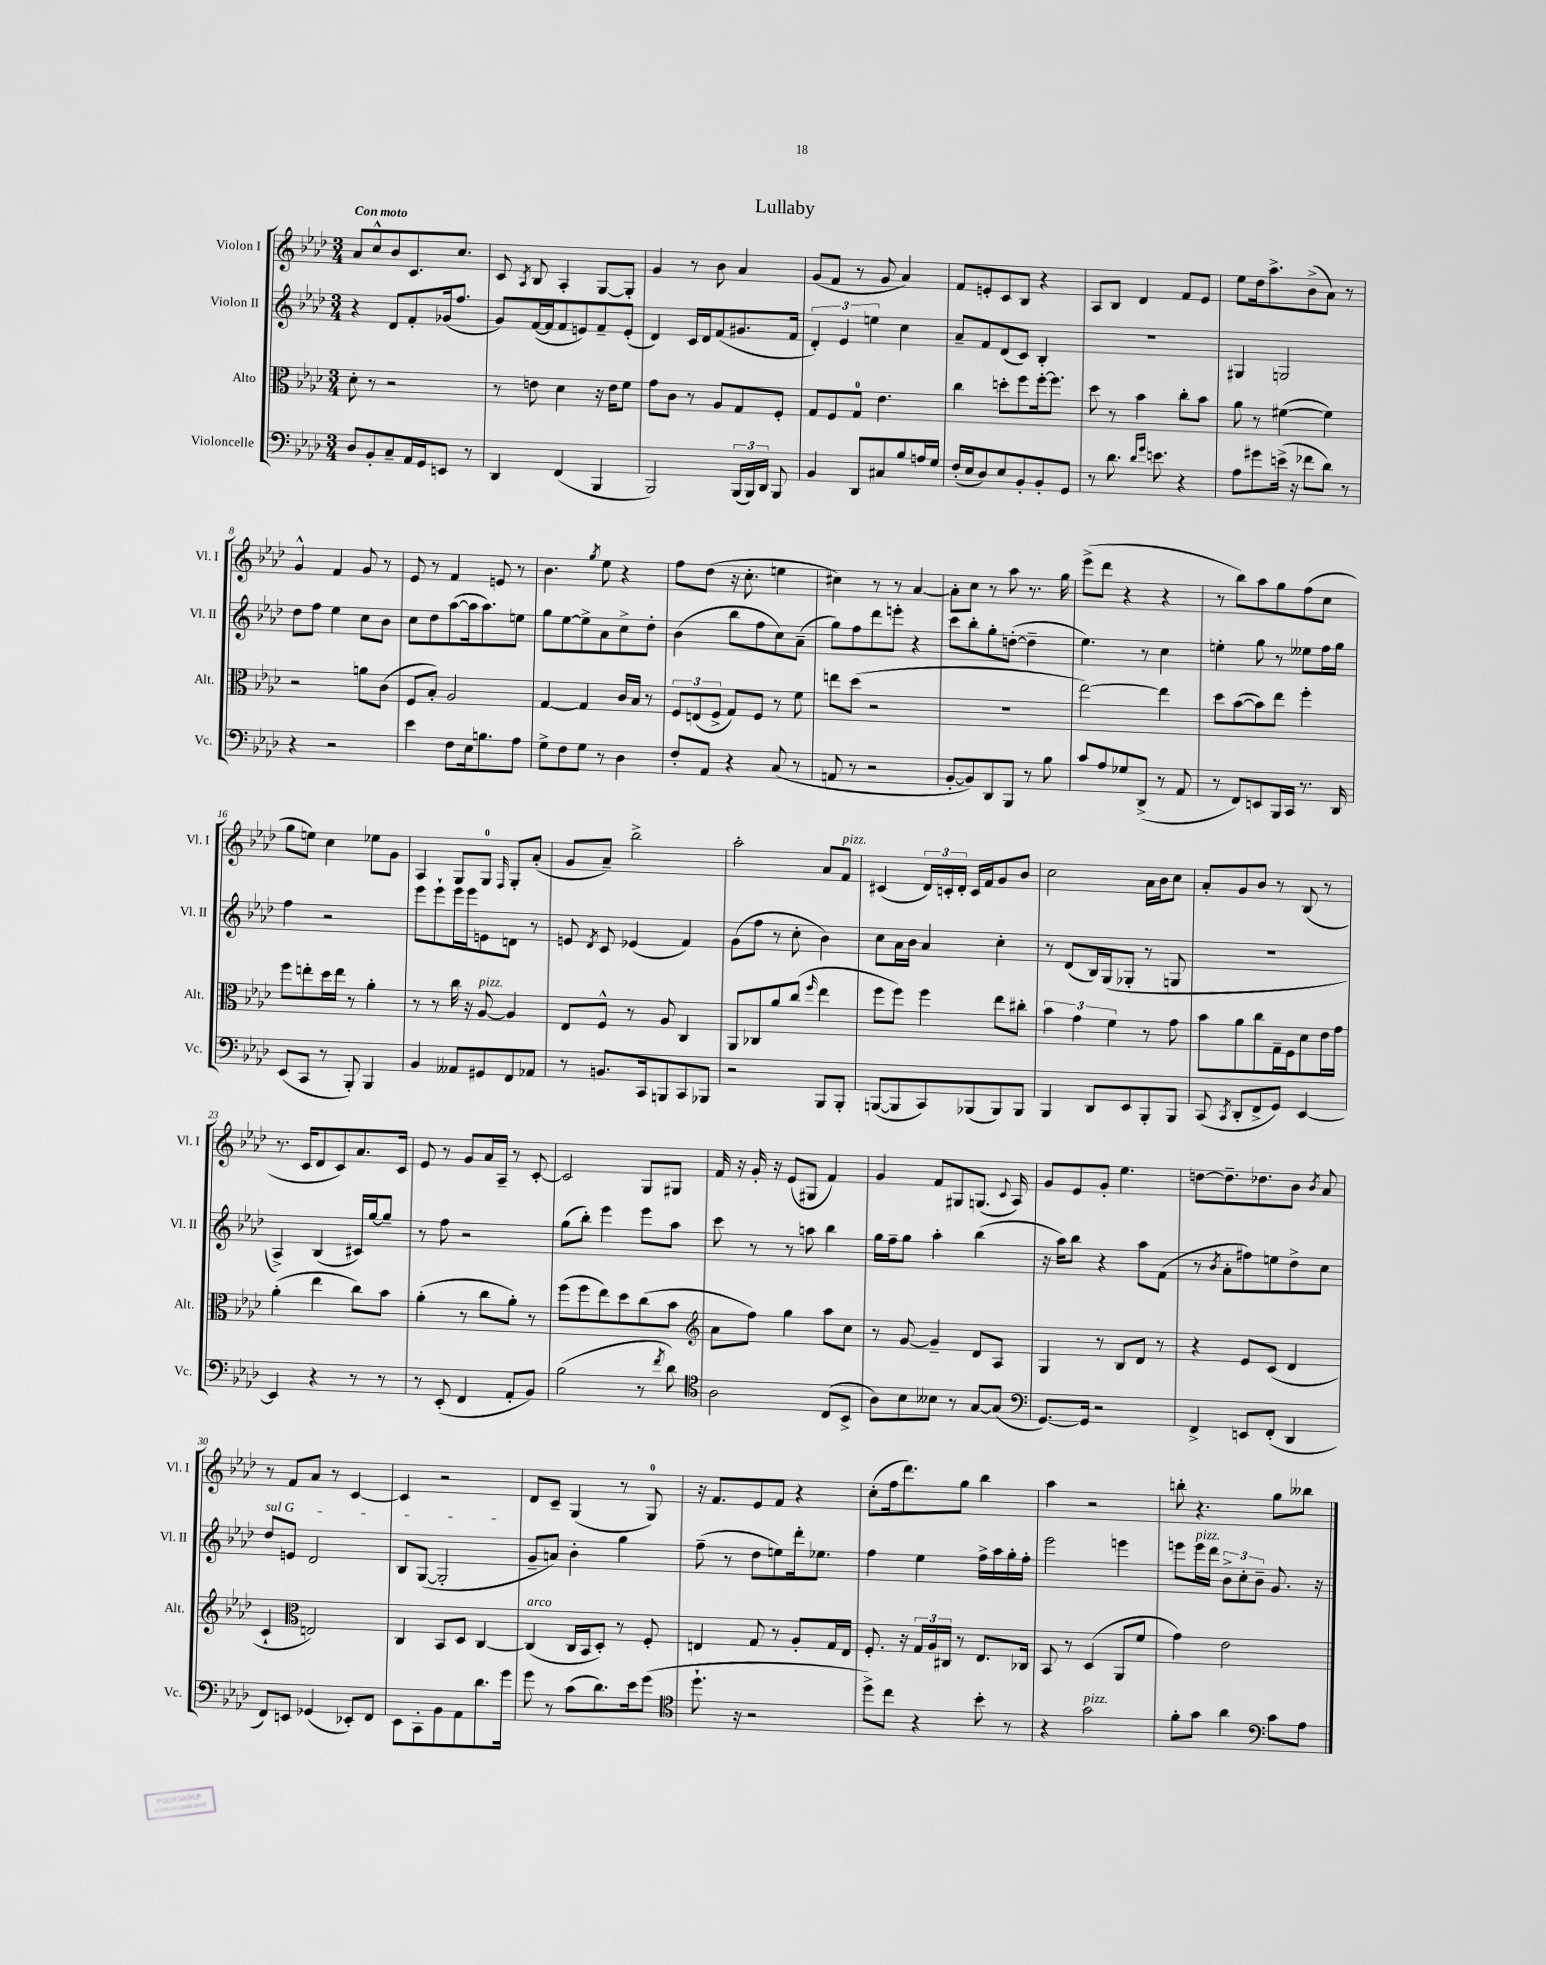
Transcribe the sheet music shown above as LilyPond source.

\header { title = "Lullaby" }
<<
\new StaffGroup <<
\new Staff = "s0" \with { instrumentName = "Violon I" shortInstrumentName = "Vl. I" } {
    \clef treble \key aes \major \numericTimeSignature \time 3/4 \tempo "Con moto"
    \autoBeamOff aes'8[ c''8-^ bes'8 c'8. c''8.] |
    c'8 \acciaccatura { aes8 } bes8 aes4-. g8[~ g8]-. |
    g'4 r8 bes'8 aes'4 |
    g'8[( f'8] r8 g'8 aes'4) |
    f'8[ e'8-. c'8 bes8] r4 |
    aes8[ bes8] des'4 f'8[ ees'8] |
    ees''8[ des''16 aes''8.-> bes'8->( aes'8]) r8 |
    g'4-^ f'4 g'8 r8 |
    ees'8 r8 f'4 e'8 r8 |
    bes'4. \acciaccatura { g''8 } ees''8 r4 |
    f''8[ des''8]( r16 c''8.-. e''4 |
    cis''4) r8 r8 aes'4~ |
    aes'8[-. c''8] r8 aes''8 r8. g''16 |
    ees'''8[->( des'''8] r4 r4 |
    r8 bes''8[) aes''8 g''8 f''8( c''8] |
    g''8[ e''8]) c''4 ees''8[ g'8] |
    aes4 g8[ g8]-0 \grace { f16 } g8[-. aes'8]-.( |
    g'8[ aes'8]--) bes''2-> |
    aes''2-. aes'8[ f'8]^\markup { \italic "pizz." } |
    cis'4( \tuplet 3/2 { des'16[) c'16-. des'16]-. } c'16[ f'16 g'8 bes'8] |
    c''2 aes'16[ bes'16 c''8] |
    aes'8[-. g'8 bes'8] r8 bes8( r8 |
    r8. c'16[ des'8 c'8) aes'8. c'16] |
    ees'8 r8 g'8[ aes'16 aes16]-- r8 c'8~-. |
    c'2 g8[ gis8] |
    f'16 r16 g'16-. r16 ees'8[( gis8] f'4) |
    g'4 f'8[ gis8 g8.]( \appoggiatura { c'8 } aes16) |
    g'8[ ees'8 g'8]-. ees''4. |
    d''8[~ d''8.-- des''8. bes'8] \acciaccatura { bes'8 } aes'8 |
    r8 f'8[ aes'8] r8 c'4~ |
    c'4 r2 |
    des'8[ c'8]-- g4( r8 g8-0) |
    r16 f'8.[ ees'8 f'8] r4 |
    c''8[-.( f''16 des'''8.) g''8] bes''4 |
    aes''4 r2 |
    b''8-. r4. g''8[ beses''8] \bar "|." |
}
\new Staff = "s1" \with { instrumentName = "Violon II" shortInstrumentName = "Vl. II" } {
    \clef treble \key aes \major \numericTimeSignature \time 3/4
    \autoBeamOff r4 des'8[ f'8-. ges'16( f''8.] |
    g'8[) f'16~( f'16 f'8 e'8) f'8-- e'8]-.( |
    des'4) c'16[ des'16 f'8( gis'8. f'16] |
    \tuplet 3/2 { des'4-.) ees'4 e''4 } c''4 |
    aes'8[-- f'8 des'8( c'8]) bes4-. |
    R2. |
    gis4 g2 |
    des''8[ f''8] ees''4 c''8[ bes'8] |
    c''8[ des''8 aes''8~( aes''16 aes''8.) e''8] |
    g''8[ ees''8~ ees''8-> aes'8 c''8-> des''8]-. |
    bes'4( bes''8[ f''8 c''8) aes'8]--( |
    g''8[) f''8 des'''8 e'''8]-. r4 |
    c'''8[ bes''8-. g''8-. d''8]~-.( d''4-- |
    ees''4.) r8 c''4 |
    e''4-. g''8 r8 eeses''8[ f''16 g''16] |
    f''4 r2 |
    ees'''8[ ees'''8-! ees'''16 ees'''16 e'8 d'8] r8 |
    e'8 \acciaccatura { des'8 } c'8 ees'4( f'4) |
    g'8[( f''8] r8 c''8-. bes'4) |
    c''8[ aes'16 bes'16] aes'4 c''4-. |
    r8 des'8[( bes16) g16( ges8]-. r8 g8 |
    R2. |
    aes4->) bes4( cis'16[) g''16~ g''8]-- |
    r8 f''8 r2 |
    g''8[( bes''8]-.) ees'''4 ees'''8[ aes''8] |
    c'''8 r8 r8 a''8 bes''4 |
    g''16[ f''16-- g''8] aes''4-. bes''4( |
    r16 aes''16[) bes''8] r4 aes''8[ f'8]( |
    r8 \acciaccatura { bes'8 } aes'8[-. fis''8) e''8 des''8-> c''8] |
    \once \override TextSpanner.bound-details.left.text = \markup { \italic "sul G" } des''8[\startTextSpan e'8] des'2 |
    bes8[ g8]~( g2-.\stopTextSpan |
    g'8[-- a'8]) bes'4-. g''4 |
    f''8--( r8 des''8[ e''8) des'''16-. ees''8.] |
    f''4 ees''4 f''16[-> aes''16 g''16-. f''16]-. |
    ees'''2 e'''4 |
    e'''8[ e'''16^\markup { \italic "pizz." } des'''16] \tuplet 3/2 { bes'8[-> c''8-. bes'8]-- } g'8. r16 \bar "|." |
}
\new Staff = "s2" \with { instrumentName = "Alto" shortInstrumentName = "Alt." } {
    \clef alto \key aes \major \numericTimeSignature \time 3/4
    \autoBeamOff des'8-. r8 r2 |
    r8 e'8 des'4 r16 e'16[ f'8] |
    g'8[ c'8] r8 aes8[ g8 f8]-. |
    g8[ f8 g8]-0 ees'4. |
    c''4 d''8[-. f''8 f''16~-. f''8.] |
    des''8 r8 bes'4 c''8[-. bes'8] |
    aes'8 r8 fis'4~( fis'4) |
    r2 a'8[ c'8]( |
    f8[ bes8]-.) aes2 |
    g4~ g4 c'16[ bes16] r8 |
    \tuplet 3/2 { f8[ e8( f8]-> } g8[) f8] r8 f'8 |
    e''8[ des''8]( r2 |
    R2. |
    ees''2~) ees''4 |
    des''8[ bes'8~( bes'8) ees''8] f''4-. |
    f''8[ e''8-. des''16 e''16] r8 aes'4-. |
    r8 r8 c''16 r16 aes8~^\markup { \italic "pizz." } aes4 |
    ees8[ f8]-^ r8 aes8 c4 |
    aes,8[ ces8 aes'8 c''8]( \grace { f''16 } ees''4 |
    f''8[ f''8]) f''4 ees''8[ cis''8]-. |
    \tuplet 3/2 { bes'4 g'4 f'4 } r8 g'8 |
    bes'8[ aes'8 c''8 g16-- f16 des'8 ees'16 g'16] |
    aes'4-.( ees''4 c''8[) bes'8] |
    aes'4-.( r8 c''8[ aes'8]-.) r8 |
    f''8[( f''8 ees''8) des''8 c''8( bes'8] |
    \clef treble aes'8[ f''8]) g''4 aes''8[ c''8] |
    r8 g'8~ g'4-- des'8[ aes8] |
    g4 r8 bes8[ des'8] r8 |
    r4 ees'8[ c'8]( des'4 |
    c'4-! \clef alto e2) |
    c4 bes,8[ des8] c4~ |
    c4^\markup { \italic "arco" }( c16[ bes,16 des8]-.) r8 f8-. |
    e4 g8 r8 aes8[-. g16 e16] |
    f8.-. r16 \tuplet 3/2 { g16[ aes16 cis16] } r8 ees8.[ ces16] |
    bes,8 r8 des4( aes,8[ f'8] |
    g'4) ees'2 \bar "|." |
}
\new Staff = "s3" \with { instrumentName = "Violoncelle" shortInstrumentName = "Vc." } {
    \clef bass \key aes \major \numericTimeSignature \time 3/4
    \autoBeamOff des8[ bes,8-. c8-- aes,16 g,16 e,8] r8 |
    des,4 f,4( bes,,4 |
    bes,,2) \tuplet 3/2 { bes,,16[( bes,,16) des,16] } bes,,8 |
    bes,4 des,8[ cis8 bes8 a16 g16] |
    f16[-.( ees16 des8) ees8 bes,8-. bes,8-. g,8] |
    r8 des'8. \grace { des'16[ g'16] } e'8. r4 |
    aes8[ gis'8 e'16]->( r16 fes'8[ des'8]) r8 |
    r4 r2 |
    ees'4 f8[ ees16 b8. aes8] |
    g8[-> f8 g8] r8 des4 |
    f8[-. aes,8] r4 c8( r8 |
    a,8 r8 r2 |
    bes,8[~-. bes,8) des,8 bes,,8] r8 bes8 |
    c'8[ aes8 ges8 des,8]->( r8 aes,8 |
    r8 f,8[) e,8 bes,,16 c,16] r8. des,16 |
    ees,8[( c,8] r8 bes,,8-.) bes,,4 |
    bes,4 aeses,8[ gis,8 f,8 aes,8] |
    r8 b,8.[ c,16 b,,8 c,8 bes,,8] |
    r2 bes,,8[ bes,,8]-. |
    b,,8[~( b,,8 c,8) bes,,8( bes,,8) bes,,8] |
    bes,,4 des,8[ ees,8 bes,,8-. bes,,8] |
    c,8( \acciaccatura { c,8 } des,8[-. f,8-> g,8]) ees,4~ |
    ees,4 r4 r8 r8 |
    r8 ees,8-.( f,4 aes,8[-. bes,8]) |
    bes2( r8 \acciaccatura { f'8 } des'8) |
    \clef tenor aes2 c8[( bes,8]-> |
    aes8[) bes8 beses8] r8 g8[~ g8]( |
    \clef bass g,8.[~) g,16] r2 |
    f,4-> e,8[ f,8]-.( des,4 |
    f,8[) e,8] ges,4( ees,8[-.) f,8] |
    ees,8[ c,8-. bes,8 aes,8 des'8. g'16] |
    g'8 r8 c'8[( des'8.) ees'16 g'8]( |
    \clef tenor des''8.-! r16 r2 |
    des''8[->) c''8] r4 bes'8-. r8 |
    r4 g'2^\markup { \italic "pizz." } |
    f'8[-. g'8] aes'4 \clef bass c'8[ aes8] \bar "|." |
}
>>
>>
